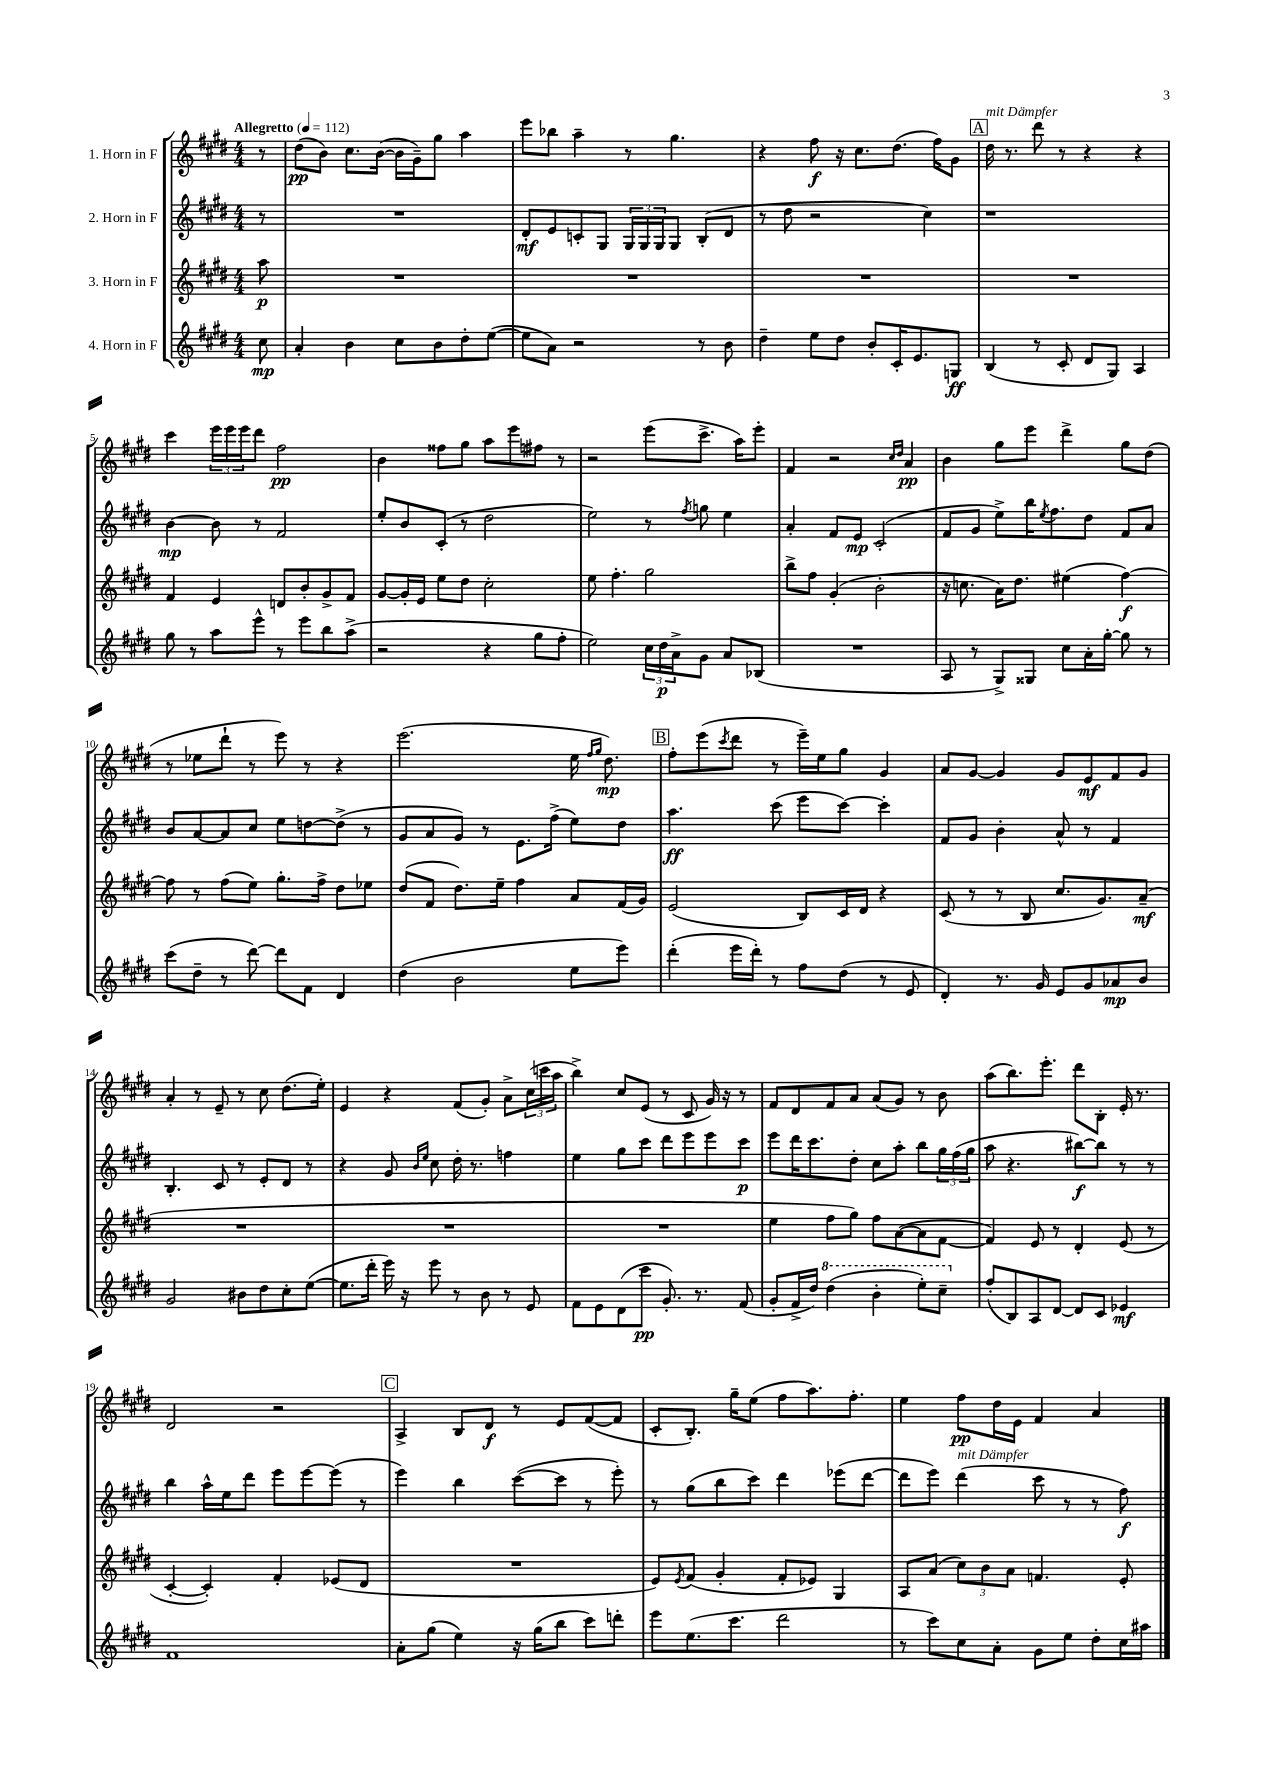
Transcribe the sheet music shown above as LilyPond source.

<<
\new StaffGroup <<
\new Staff = "s0" \with { instrumentName = "1. Horn in F" } {
    \clef treble \key e \major \numericTimeSignature \time 4/4 \partial 8 \tempo "Allegretto" 4 = 112
    r8 |
    dis''8\pp( b'8) cis''8. b'16~( b'16 gis'16--) gis''8 a''4 |
    e'''8 bes''8 a''4-- r8 gis''4. |
    r4 fis''8\f r16 cis''8. dis''8.( fis''16) gis'8 |
    \mark \markup { \box "A" } dis''16^\markup { \italic "mit Dämpfer" } r8. dis'''8 r8 r4 r4 |
    cis'''4 \tuplet 3/2 { e'''16 e'''16 e'''16 } dis'''8 fis''2\pp |
    b'4 fisis''8 gis''8 a''8 e'''8 fis''8 r8 |
    r2 e'''8( cis'''8.-> a''16) e'''8-. |
    fis'4 r2 \grace { cis''16 dis''16 } a'4\pp |
    b'4 gis''8 e'''8 dis'''4-> gis''8 dis''8( |
    r8 ees''8 dis'''8-! r8 e'''8) r8 r4 |
    e'''2.( e''16 \grace { fis''16 gis''16 } dis''8.\mp) |
    \mark \markup { \box "B" } fis''8-. e'''8( \acciaccatura { cis'''8 } dis'''8 r8 e'''16--) e''16 gis''8 gis'4 |
    a'8 gis'8~ gis'4 gis'8 e'8\mf fis'8 gis'8 |
    a'4-. r8 e'8-- r8 cis''8 dis''8.( e''16-.) |
    e'4 r4 fis'8( gis'8-.) a'8-> \tuplet 3/2 { cis''16( c'''16 a''16 } |
    b''4->) cis''8 e'8( r8 cis'8 gis'16) r16 r8 |
    fis'8 dis'8 fis'8 a'8 a'8( gis'8) r8 b'8 |
    a''8( b''8.) e'''8.-. dis'''8 b8-. e'16-. r8. |
    dis'2 r2 |
    \mark \markup { \box "C" } a4-> b8 dis'8\f r8 e'8 fis'8~( fis'8 |
    cis'8-. b8.-.) gis''16-- e''8( fis''8 a''8.) fis''8.-. |
    e''4 fis''8\pp dis''16 e'16 fis'4 a'4 \bar "|." |
}
\new Staff = "s1" \with { instrumentName = "2. Horn in F" } {
    \clef treble \key e \major \numericTimeSignature \time 4/4 \partial 8
    r8 |
    R1 |
    dis'8-.\mf e'8 c'8-. gis8 \tuplet 3/2 { gis16 gis16 gis16 } gis8 b8-.( dis'8 |
    r8 dis''8 r2 cis''4) |
    \mark \markup { \box "A" } r1 |
    b'4~\mp b'8 r8 fis'2 |
    e''8-. b'8 cis'8-.( r8 dis''2 |
    e''2) r8 \acciaccatura { fis''8 } g''8 e''4 |
    a'4-. fis'8 e'8\mp cis'2-.( |
    fis'8 gis'8 e''8->) b''16 \acciaccatura { e''8 } fis''8. dis''8 fis'8 a'8 |
    b'8 a'8~ a'8 cis''8 e''8 d''8~ d''8->( r8 |
    gis'8 a'8 gis'8) r8 e'8. fis''16->( e''8) dis''8 |
    \mark \markup { \box "B" } a''4.\ff cis'''8( e'''8 cis'''8~) cis'''4-. |
    fis'8 gis'8 b'4-. a'8-^ r8 fis'4 |
    b4.-. cis'8 r8 e'8-. dis'8 r8 |
    r4 gis'8 \grace { b'16 e''16 } cis''8 dis''16-. r8. f''4 |
    e''4 gis''8 cis'''8 dis'''8 e'''8 e'''8 cis'''8\p |
    e'''8 dis'''16 cis'''8. dis''8-. cis''8 a''8-. b''8 \tuplet 3/2 { gis''16 fis''16( gis''16 } |
    a''8 r4. bis''8~\f) bis''8 r8 r8 |
    b''4 a''16-^ e''16 dis'''8 e'''8 e'''8~ e'''8( r8 |
    \mark \markup { \box "C" } e'''4) b''4 cis'''8~( cis'''8 r8 e'''8-.) |
    r8 gis''8( b''8 cis'''8) dis'''4 ees'''8( dis'''8~ |
    dis'''8 e'''8) dis'''4^\markup { \italic "mit Dämpfer" }( cis'''8 r8 r8 fis''8\f) \bar "|." |
}
\new Staff = "s2" \with { instrumentName = "3. Horn in F" } {
    \clef treble \key e \major \numericTimeSignature \time 4/4 \partial 8
    a''8\p |
    R1 |
    R1 |
    R1 |
    \mark \markup { \box "A" } R1 |
    fis'4 e'4 d'8 b'8-. gis'8-> fis'8 |
    gis'8~ gis'16-. e'16 e''8 dis''8 cis''2-. |
    e''8 fis''4.-. gis''2 |
    b''8-> fis''8 gis'4-.( b'2-. |
    r16 c''8. a'16) dis''8. eis''4( fis''4~\f) |
    fis''8 r8 fis''8( e''8) gis''8.-. fis''16-> dis''8 ees''8 |
    dis''8( fis'8 dis''8.) e''16-- fis''4 a'8 fis'16( gis'16) |
    \mark \markup { \box "B" } e'2( b8) cis'16 dis'16 r4 |
    cis'8( r8 r8 b8 cis''8. gis'8.) a'8--\mf( |
    R1 |
    R1 |
    R1 |
    e''4 fis''8 gis''8) fis''8 a'8~( a'8 fis'8~ |
    fis'4) e'8 r8 dis'4-. e'8( r8 |
    cis'4~-. cis'4-.) fis'4-. ees'8( dis'8 |
    \mark \markup { \box "C" } R1 |
    e'8) \acciaccatura { e'8 } fis'8( gis'4-. fis'8-. ees'8) gis4 |
    a8 a'8( \tuplet 3/2 { cis''8) b'8 a'8 } f'4. e'8-. \bar "|." |
}
\new Staff = "s3" \with { instrumentName = "4. Horn in F" } {
    \clef treble \key e \major \numericTimeSignature \time 4/4 \partial 8
    cis''8\mp |
    a'4-. b'4 cis''8 b'8 dis''8-. e''8~( |
    e''8 a'8) r2 r8 b'8 |
    dis''4-- e''8 dis''8 b'8-. cis'16-. e'8. g8\ff |
    \mark \markup { \box "A" } b4( r8 cis'8-. dis'8 gis8) a4 |
    gis''8 r8 a''8 e'''8-^ r8 e'''8 b''8 a''8->( |
    r2 r4 gis''8 fis''8-. |
    e''2) \tuplet 3/2 { cis''16 dis''16\p a'16-> } gis'8 a'8 bes8( |
    R1 |
    a8 r8 gis8->) gisis8 cis''8 a'16-. gis''16~-. gis''8 r8 |
    cis'''8( dis''8-- r8 dis'''8~) dis'''8 fis'8 dis'4 |
    dis''4( b'2 e''8 e'''8) |
    \mark \markup { \box "B" } dis'''4-.( e'''16 dis'''16-.) r8 fis''8 dis''8( r8 e'8 |
    dis'4-.) r8. gis'16 e'8 gis'8 aes'8\mp b'8 |
    gis'2 bis'8 dis''8 cis''8-. e''8~( |
    e''8. dis'''16-. e'''16) r16 e'''8 r8 b'8 r8 e'8 |
    fis'8 e'8 dis'8( cis'''8\pp gis'8.-.) r8. fis'8( |
    gis'8-. fis'16-> dis''16) \ottava #1 dis'''4( b''4-. e'''8-.) cis'''8-- \ottava #0 |
    fis''8-.( b8) a8 dis'8~ dis'8 cis'8 ees'4\mf |
    fis'1 |
    \mark \markup { \box "C" } a'8-. gis''8( e''4) r16 gis''16( b''8 cis'''8) d'''8-. |
    e'''8 e''8.( cis'''8. dis'''2 |
    r8 cis'''8) cis''8 a'8-. gis'8 e''8 dis''8-. cis''16 ais''16 \bar "|." |
}
>>
>>
